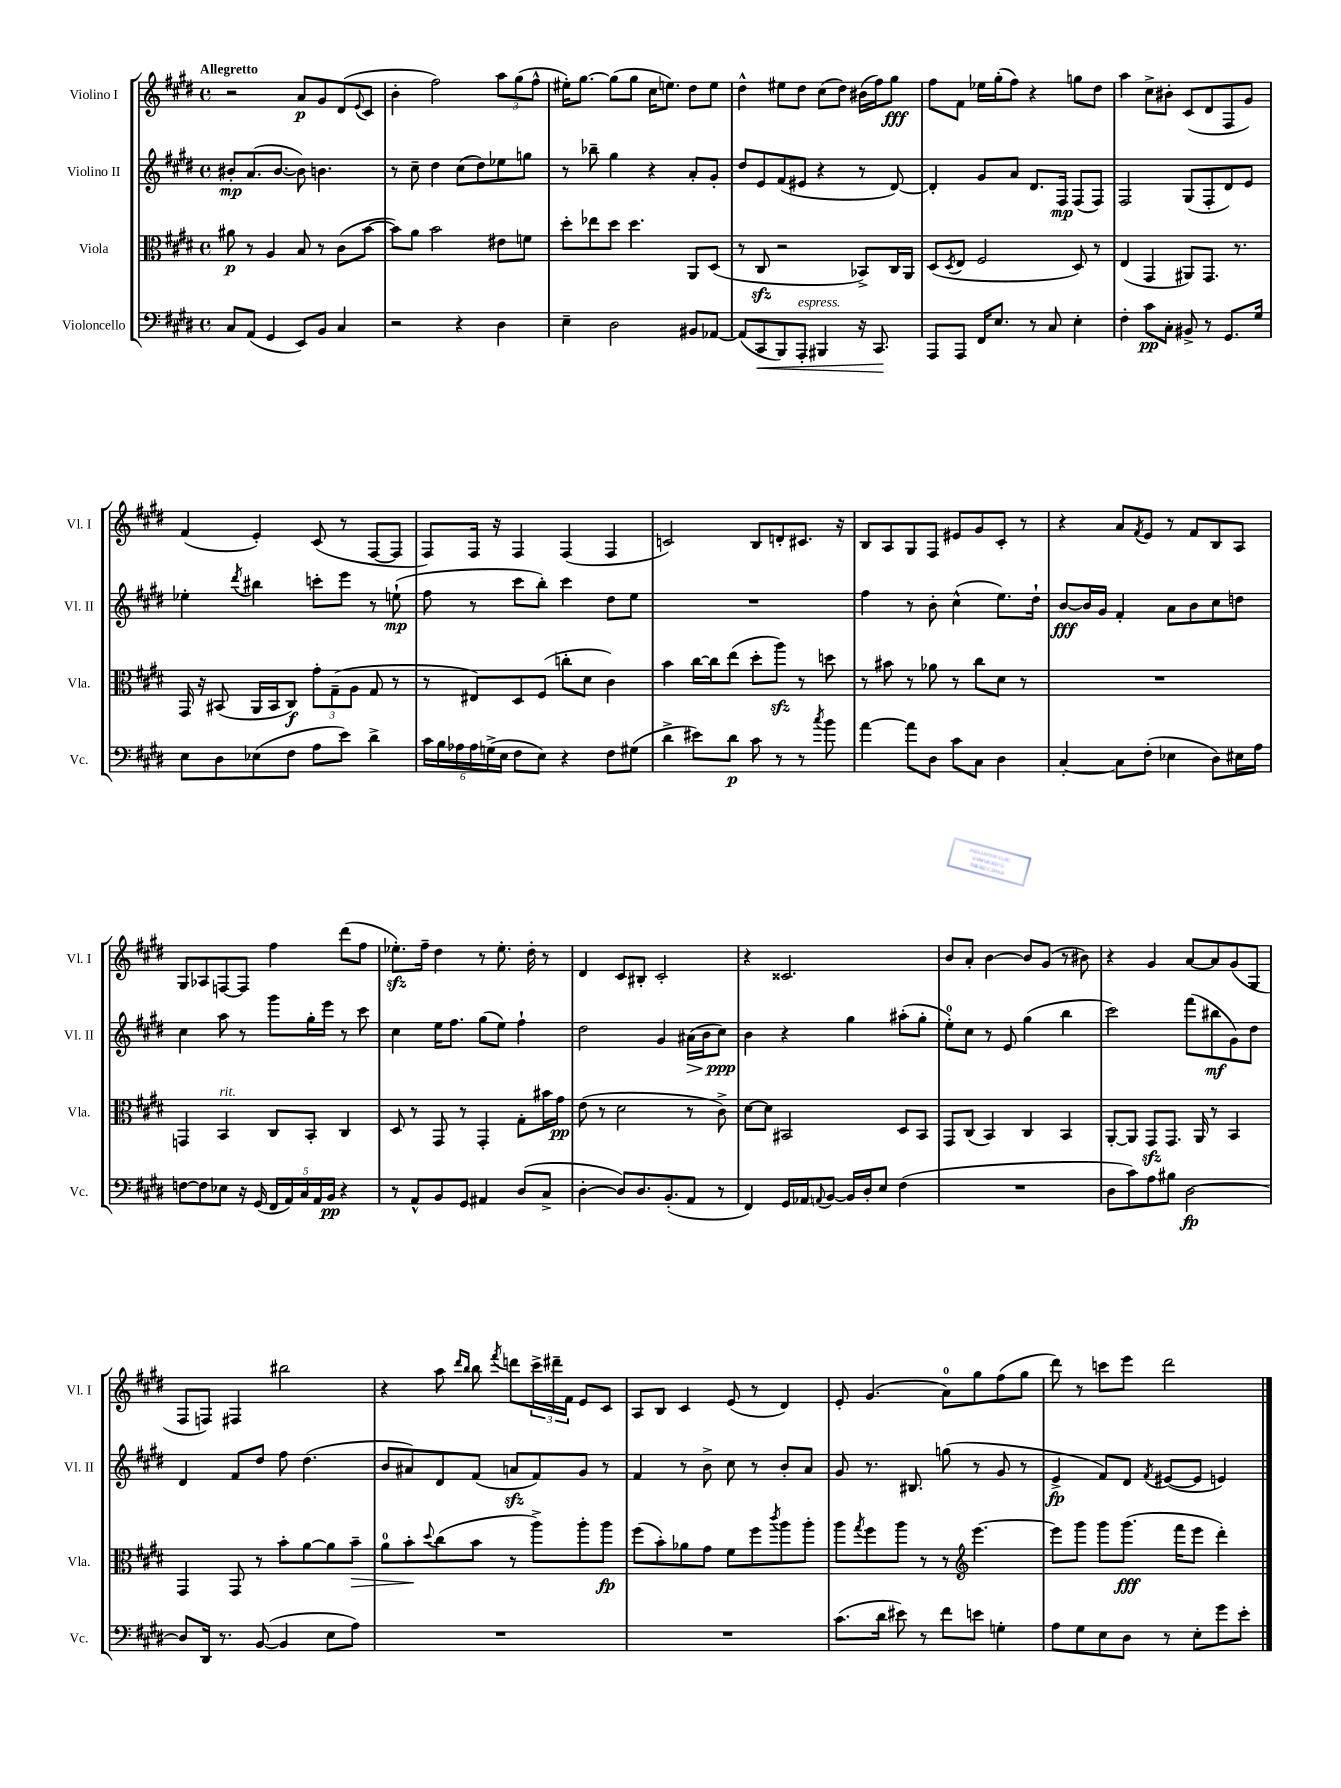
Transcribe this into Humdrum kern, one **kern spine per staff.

**kern	**kern	**kern	**kern
*staff4	*staff3	*staff2	*staff1
*clefF4	*clefC3	*clefG2	*clefG2
*k[f#c#g#d#]	*k[f#c#g#d#]	*k[f#c#g#d#]	*k[f#c#g#d#]
*M4/4	*M4/4	*M4/4	*M4/4
*met(c)	*met(c)	*met(c)	*met(c)
8C#	8a#	8b#'	2r
(8AA	8r	(8.a	.
4GG#	4A	.	.
.	.	[8.b#	.
8EE)	8B	8b#])	8a
8BB	8r	4.b	8g#
4C#	(8c#	.	(8d#
.	.	.	8qqe
.	[8b	.	8c#
=	=	=	=
2r	8b])	8r	4b'
.	8a	8cc#~	.
.	2b	4dd#	2ff#)
4r	.	(8cc#	.
.	.	8dd#)	.
4D#	8e#	8ee-	12aa
.	.	.	(12gg#
.	8f	8gg	.
.	.	.	12ff#^^
=	=	=	=
4E~	8dd#'	8r	16ee#')
.	.	.	[8.gg#
.	8ee-	8bb-~	.
2D#	8dd#	4gg#	(8gg#]
.	4.dd#	.	8gg#
.	.	4r	16cc#
.	.	.	8.ee)
8BB#	8AA	8a'	8dd#
[8AA-	(8D#	8g#'	8ee
=	=	=	=
(8AA-]	8r	8dd#	4dd#^^
8CC#	8C#	8e	.
8BBB)	2r	(8f#	8ee#
8AAA'	.	8e#	8dd#
4BBB#	.	4r	(8cc#
.	.	.	8dd#)
16r	8BB-^)	8r	(16b#
8.CC#	.	.	16ff#)
.	16C#	[8d#)	8gg#
.	16AA	.	.
=	=	=	=
8AAA	(8D#	4d#']	8ff#
.	8qD#	.	.
8AAA	8E	.	8f#
16FF#	2F#	8g#	16ee-
8.E	.	.	(16gg#'
.	.	8a	8ff#)
8r	.	8.d#	4r
8C#	.	.	.
.	.	16F#	.
4E'	8D#)	(8F#	8gg
.	8r	8F#)	8dd#
=	=	=	=
4F#'	(4E	2F#	4aa
8c#	4GG#	.	8cc#^
8C#'	.	.	8b#'
8BB#^	8AA#)	(8G#	(8c#
8r	8.GG#	8F#'	8d#
8.GG#	.	8d#)	8F#
.	8.r	.	.
.	.	8e	8g#)
16G#	.	.	.
=	=	=	=
8E	16GG#	4ee-'	(4f#
.	16r	.	.
8D#	(8BB#	.	.
.	.	8qddd#	.
(8E-	16AA	4bb#	4e')
.	16BB#	.	.
8F#	8C#)	.	.
8A	12g#'	8ccc'	(8c#
.	(12G#~	.	.
8e)	.	8eee	8r
.	12A	.	.
4d#^	8G#	8r	[8F#
.	8r	(8ee`	8F#]
=	=	=	=
24c#	8r	8ff#	8F#)
24B	.	.	.
24A-	.	.	.
24A-	8E#)	8r	16F#
(24G^	.	.	.
.	.	.	16r
24E	.	.	.
8F#	8D#	8ccc#	4F#
8E)	(8F#	8bb')	.
4r	8cc'	4ccc#	(4F#
.	8d#	.	.
8F#	4c#)	8dd#	4F#
(8G#	.	8ee	.
=	=	=	=
4d#^	4b	1r	2c)
8e#)	[16cc#	.	.
.	16cc#]	.	.
8d#	(8ee	.	.
8c#	8dd#'	.	8B
8r	8aa)	.	8d'
8r	8r	.	8.c#
8qcc#	.	.	.
8b	8dd	.	.
.	.	.	16r
=	=	=	=
[4a	8r	4ff#	8B
.	8b#	.	8A
8a]	8r	8r	8G#
8D#	8a-	8b'	8F#
8c#	8r	(4cc#^^	8e#
8C#	8cc#	.	8g#
4D#	8d#	8.ee)	8c#'
.	8r	.	8r
.	.	16dd#`	.
=	=	=	=
[4C#'	1r	[8b	4r
.	.	16b]	.
.	.	16g#	.
8C#]	.	4f#'	8a
.	.	.	8qf#
(8F#'	.	.	8e
4E-	.	8a	8r
.	.	8b	8f#
8D#)	.	8cc#	8B
16E#	.	8dd	8A
16A	.	.	.
=	=	=	=
[8F	4GG	4cc#	8G#
8F]	.	.	8A-
8E-	4BB	8aa	[8F
16r	.	8r	8F]
(16GG#	.	.	.
20FF#	8C#	8ggg#	4ff#
20AA)	.	.	.
20C#	.	.	.
.	8BB'	16gg#'	.
20AA	.	.	.
.	.	16eee	.
20BB	.	.	.
4r	4C#	8r	(8ddd#
.	.	8ccc#	8ff#
=	=	=	=
8r	8D#	4cc#	8.ee-')
8AA^^	8r	.	.
.	.	.	16ff#~
8BB	8GG#	16ee	4dd#
.	.	8.ff#	.
8GG#	8r	.	.
4AA#	4GG#'	(8gg#	8r
.	.	8ee)	8.ee-'
(8D#	8G#'	4ff#`	.
.	.	.	16dd#'
8C#^	16b#	.	8r
.	16g#	.	.
=	=	=	=
[4D#'	(8e	2dd#	4d#
.	8r	.	.
8D#])	2d#	.	8c#
8.D#	.	.	8B#'
.	.	4g#	2c#'
(8.BB'	.	.	.
8AA	8r	(16a#	.
.	.	16b	.
8r	8c#^)	8cc#)	.
=	=	=	=
4FF#)	[8d#	4b	4r
.	8d#]	.	.
16GG#	2BB#	4r	2.c##
16AA-	.	.	.
8qqAA	.	.	.
[8BB	.	.	.
16BB]	.	4gg#	.
16D#'	.	.	.
8E	.	.	.
(4F#	8D#	(8aa#'	.
.	8BB#	8gg#'	.
=	=	=	=
1r	8GG#	8ee')	8b
.	(8C#	8cc#	8a'
.	4BB)	8r	[4b
.	.	8e	.
.	4C#	(4gg#	8b]
.	.	.	(8g#
.	4BB	4bb	8r
.	.	.	8b#)
=	=	=	=
8D#	[8AA'	2ccc#)	4r
8c#)	8AA]	.	.
8A	8GG#	.	4g#
8B#	8.GG#	.	.
[2D#	.	(8fff#	[8a
.	16AA	.	.
.	8r	8bb#	8a]
.	4BB	8g#)	(8g#
.	.	8dd#	8G#
=	=	=	=
8D#]	4GG#	4d#	8F#
16DD#	.	.	8F)
8.r	.	.	.
.	8GG#	8f#	4F#
([8BB	8r	8dd#	.
4BB]	8b'	8ff#	2bb#
.	[8a	(4.dd#	.
8E	8a]	.	.
8A)	8b~	.	.
=	=	=	=
1r	8a	8b	4r
.	8b'	8a#)	.
.	8qqdd#	.	.
.	(8cc#	8d#	8aa
.	.	.	16qqddd#
.	.	.	16qqbb
.	8b	(8f#	8bb
.	.	.	8qfff#
.	8r	8a	8ddd
.	8aa^)	8f#)	24ccc#^
.	.	.	24ddd#~
.	.	.	24f#
.	8aa'	8g#	8e
.	8aa	8r	8c#
=	=	=	=
1r	(8ff#	4f#	8A
.	8b')	.	8B
.	8a-	8r	4c#
.	8g#	8b^	.
.	8f#	8cc#	(8e
.	8ff#	8r	8r
.	8qccc#	.	.
.	8aa	8b'	4d#)
.	8aa'	8a	.
=	=	=	=
(8.c#	8aa	8g#	8e'
.	8qgg#	.	.
.	8ff#	8.r	(4.g#
16d#	.	.	.
8e#)	8aa	.	.
.	.	8.B#	.
8r	8r	.	.
8f#	8r	(8gg	8a)
*	*clefG2	*	*
8e	[4.eee	8r	8gg#
4G'	.	8g#	(8ff#
.	.	8r	8gg#
=	=	=	=
8A	8eee]	4e^	8ddd#)
8G#	8ggg#	.	8r
8E	8ggg#	8f#)	8ccc
8D#	(8.ggg#	8d#	8eee
.	.	8qf#	.
8r	.	([8e#	2ddd#
.	16fff#	.	.
8E'	8eee	8e#]	.
8g#	4ddd#')	4e)	.
8e'	.	.	.
==	==	==	==
*-	*-	*-	*-
